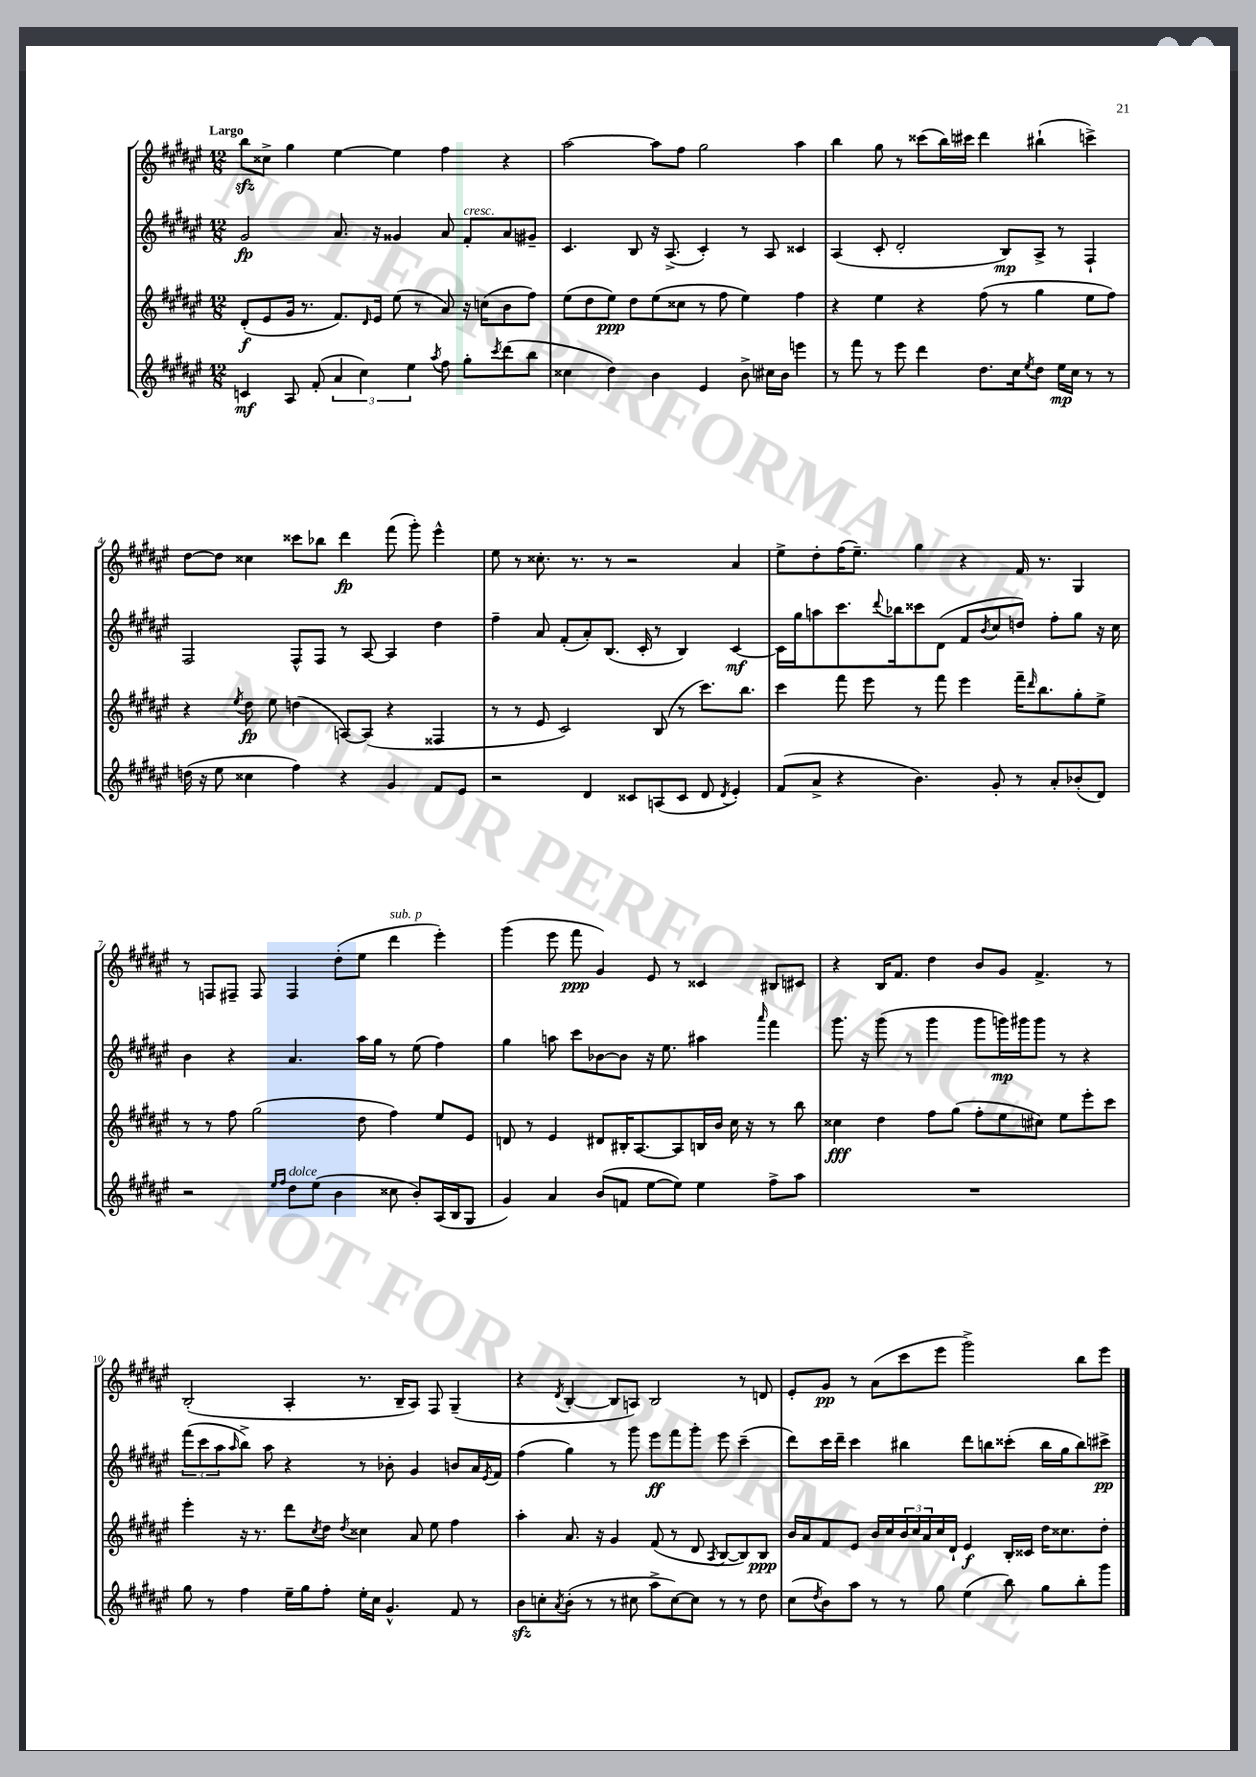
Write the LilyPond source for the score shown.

<<
\new StaffGroup <<
\new Staff = "s0" {
    \clef treble \key fis \major \numericTimeSignature \time 12/8 \tempo "Largo"
    b''8\sfz cisis''8-> gis''4 eis''4~ eis''4 fis''4 r4 |
    ais''2~ ais''8 fis''8 gis''2 ais''4 |
    b''4 gis''8 r8 cisis'''8( b''16) cis'''16 dis'''4 bis''4-!( c'''4->) |
    dis''8~ dis''8 cisis''4 cisis'''8 bes''8 dis'''4\fp fis'''8( gis'''8-.) eis'''4-^ |
    eis''8 r8 cisis''8.-. r8. r8 r2 ais'4 |
    eis''8-> dis''8-. fis''16( eis''8.--) gis''4 r4 fis'16 r8. gis4 |
    r8 f8 fis8-- fis8 fis4 dis''8-.( eis''8 dis'''4^\markup { \italic "sub. p" } eis'''4-.) |
    gis'''4( eis'''8 fis'''8\ppp gis'4) eis'8 r8 cisis'4 bis8 cis'8 |
    r4 b16 fis'8. dis''4 b'8 gis'8 fis'4.-> r8 |
    b2-.( ais4-. r8. b16-- ais8) fis8 gis4--( |
    r4 \acciaccatura { dis'8 } b4~-. b8 a8) b2 r8 d'8 |
    eis'8-. gis'8\pp r8 ais'8( cis'''8 eis'''8 gis'''2->) b''8 eis'''8 \bar "|." |
}
\new Staff = "s1" {
    \clef treble \key fis \major \numericTimeSignature \time 12/8
    gis'2\fp ais'8. r16 gisis'4 ais'8 fis'8-.^\markup { \italic "cresc." } ais'8 gis'8-- |
    cis'4. b8 r16 ais8.->( cis'4-.) r8 ais8 cisis'4 |
    ais4( cis'8-. dis'2-. b8\mp) ais8-> r8 fis4-! |
    fis2 fis8-^ fis8 r8 ais8~ ais4 dis''4 |
    fis''4-- ais'8 fis'8-.( ais'8-.) b8.( cis'16-. r8 b4) cis'4~\mf |
    cis'16 gis''16 a''8 cis'''8. \appoggiatura { dis'''8 } bes''16 cisis'''8 dis'8( fis'8 \acciaccatura { b'8 } cis''8 d''8) fis''8-. gis''8 r16 cis''16 |
    b'4 r4 ais'4. ais''16 gis''16 r8 eis''8( fis''4) |
    gis''4 a''8 cis'''8 bes'8~ bes'8 r16 eis''8. ais''4 \grace { ais'''16 } fis'''4 |
    gis'''8. r16 gis'''8( r8 gis'''4 gis'''8 g'''16\mp) gis'''16 gis'''8 r8 r4 |
    \tuplet 3/2 { fis'''8( cis'''8 ais''8 } \grace { ais''16 } b''8->) ais''8 r4 r8 bes'8-. gis'4 b'8 ais'16 \acciaccatura { eis'8 } fis'16 |
    fis''4( gis''4) r8 gis'''8 eis'''8\ff fis'''8 gis'''8-. eis'''8 cis'''4--( |
    dis'''8) cis'''16 dis'''16-- cis'''4 bis''4 dis'''8 b''8 cisis'''8-.( b''16 gis''16 b''8) cis'''8->\pp \bar "|." |
}
\new Staff = "s2" {
    \clef treble \key fis \major \numericTimeSignature \time 12/8
    dis'8-.\f( eis'8 gis'16 r8. fis'8.) \grace { dis'16 } eis'16 eis''8( r8 ais'8) r16 c''16( b'8 fis''8) |
    eis''8( dis''8 eis''8\ppp) dis''8 eis''8( cisis''8 r8 fis''8 eis''4) fis''4 |
    r4 eis''4 r4 fis''8( r8 gis''4 eis''8 fis''8) |
    r4 \acciaccatura { eis''8 } dis''8\fp eis''8 d''4( a8~) a8( r4 fisis4 |
    r8 r8 eis'8 cis'2) b8( r8 cis'''8.) b''8. |
    cis'''4 fis'''8 eis'''8 r8 fis'''8 eis'''4 fis'''16-- \grace { dis'''16 } b''8. gis''8-. eis''8-> |
    r8 r8 fis''8 gis''2( dis''8 fis''4) eis''8 eis'8 |
    d'8 r8 eis'4 dis'8 bis16-. ais8.~ ais8 b16 b'16 cis''16 r16 r8 b''8 |
    cisis''4\fff dis''4 fis''8 gis''8( fis''8-. eis''8 cis''8) eis''8 eis'''8-. cis'''8 |
    eis'''4-. r16 r8. dis'''8 \acciaccatura { cis''8 } dis''8 \acciaccatura { dis''8 } cisis''4 ais'8 eis''8 fis''4 |
    ais''4-. ais'8. r16 gis'4 fis'8( r8 dis'8 \acciaccatura { ais8 } b8~ b8) b8\ppp |
    b'16 ais'16 fis'8 eis'8 b'16 cis''16 \tuplet 3/2 { b'16 cis''16 ais'16 } cis''16 dis'16-! eis'4\f b16-. cisis'16 dis''16 cisis''8. dis''8-. \bar "|." |
}
\new Staff = "s3" {
    \clef treble \key fis \major \numericTimeSignature \time 12/8
    c'4\mf ais8 fis'8-.( \tuplet 3/2 { ais'4 cis''4) eis''4 } \acciaccatura { ais''8 } fis''8 gis''8-. \acciaccatura { cis'''8 } dis'''8( b''8 |
    cisis''4 dis''4) b'4 eis'4 b'8-> cis''16 b'16 e'''4 |
    r8 fis'''8 r8 eis'''8 dis'''4 dis''8. cis''16 \acciaccatura { eis''8 } dis''8 eis''16\mp cis''16 r8 r8 |
    d''16( r16 eis''8 cisis''4 fis''4) r4 gis'4 fis'8 eis'8 |
    r2 dis'4 cisis'8 a8( cisis'8 dis'8 \acciaccatura { dis'8 } eis'4-.) |
    fis'8( ais'8-> r4 b'4.) gis'8-. r8 ais'8-. bes'8-.( dis'8) |
    r2 \grace { eis''16 fis''16 } dis''8^\markup { \italic "dolce" } eis''8( b'4 cisis''8 b'8-.) ais16( b16 gis8 |
    gis'4) ais'4 b'8( f'8 eis''8~ eis''8) eis''4 fis''8-> ais''8 |
    R1. |
    gis''8 r8 fis''4 eis''16-- gis''16 fis''8-. eis''16-. cis''16 gis'4.-^ fis'8 r8 |
    b'8\sfz c''8-. \acciaccatura { ais'8 } b'8-.( r8 r8 cis''8 ais''8-> cis''8~) cis''8 r8 r8 dis''8 |
    cis''8( \acciaccatura { dis''8 } b'8) ais''8 r8 r8 gis''8 eis''4( b''8) gis''8 b''8-. gis'''8 \bar "|." |
}
>>
>>
